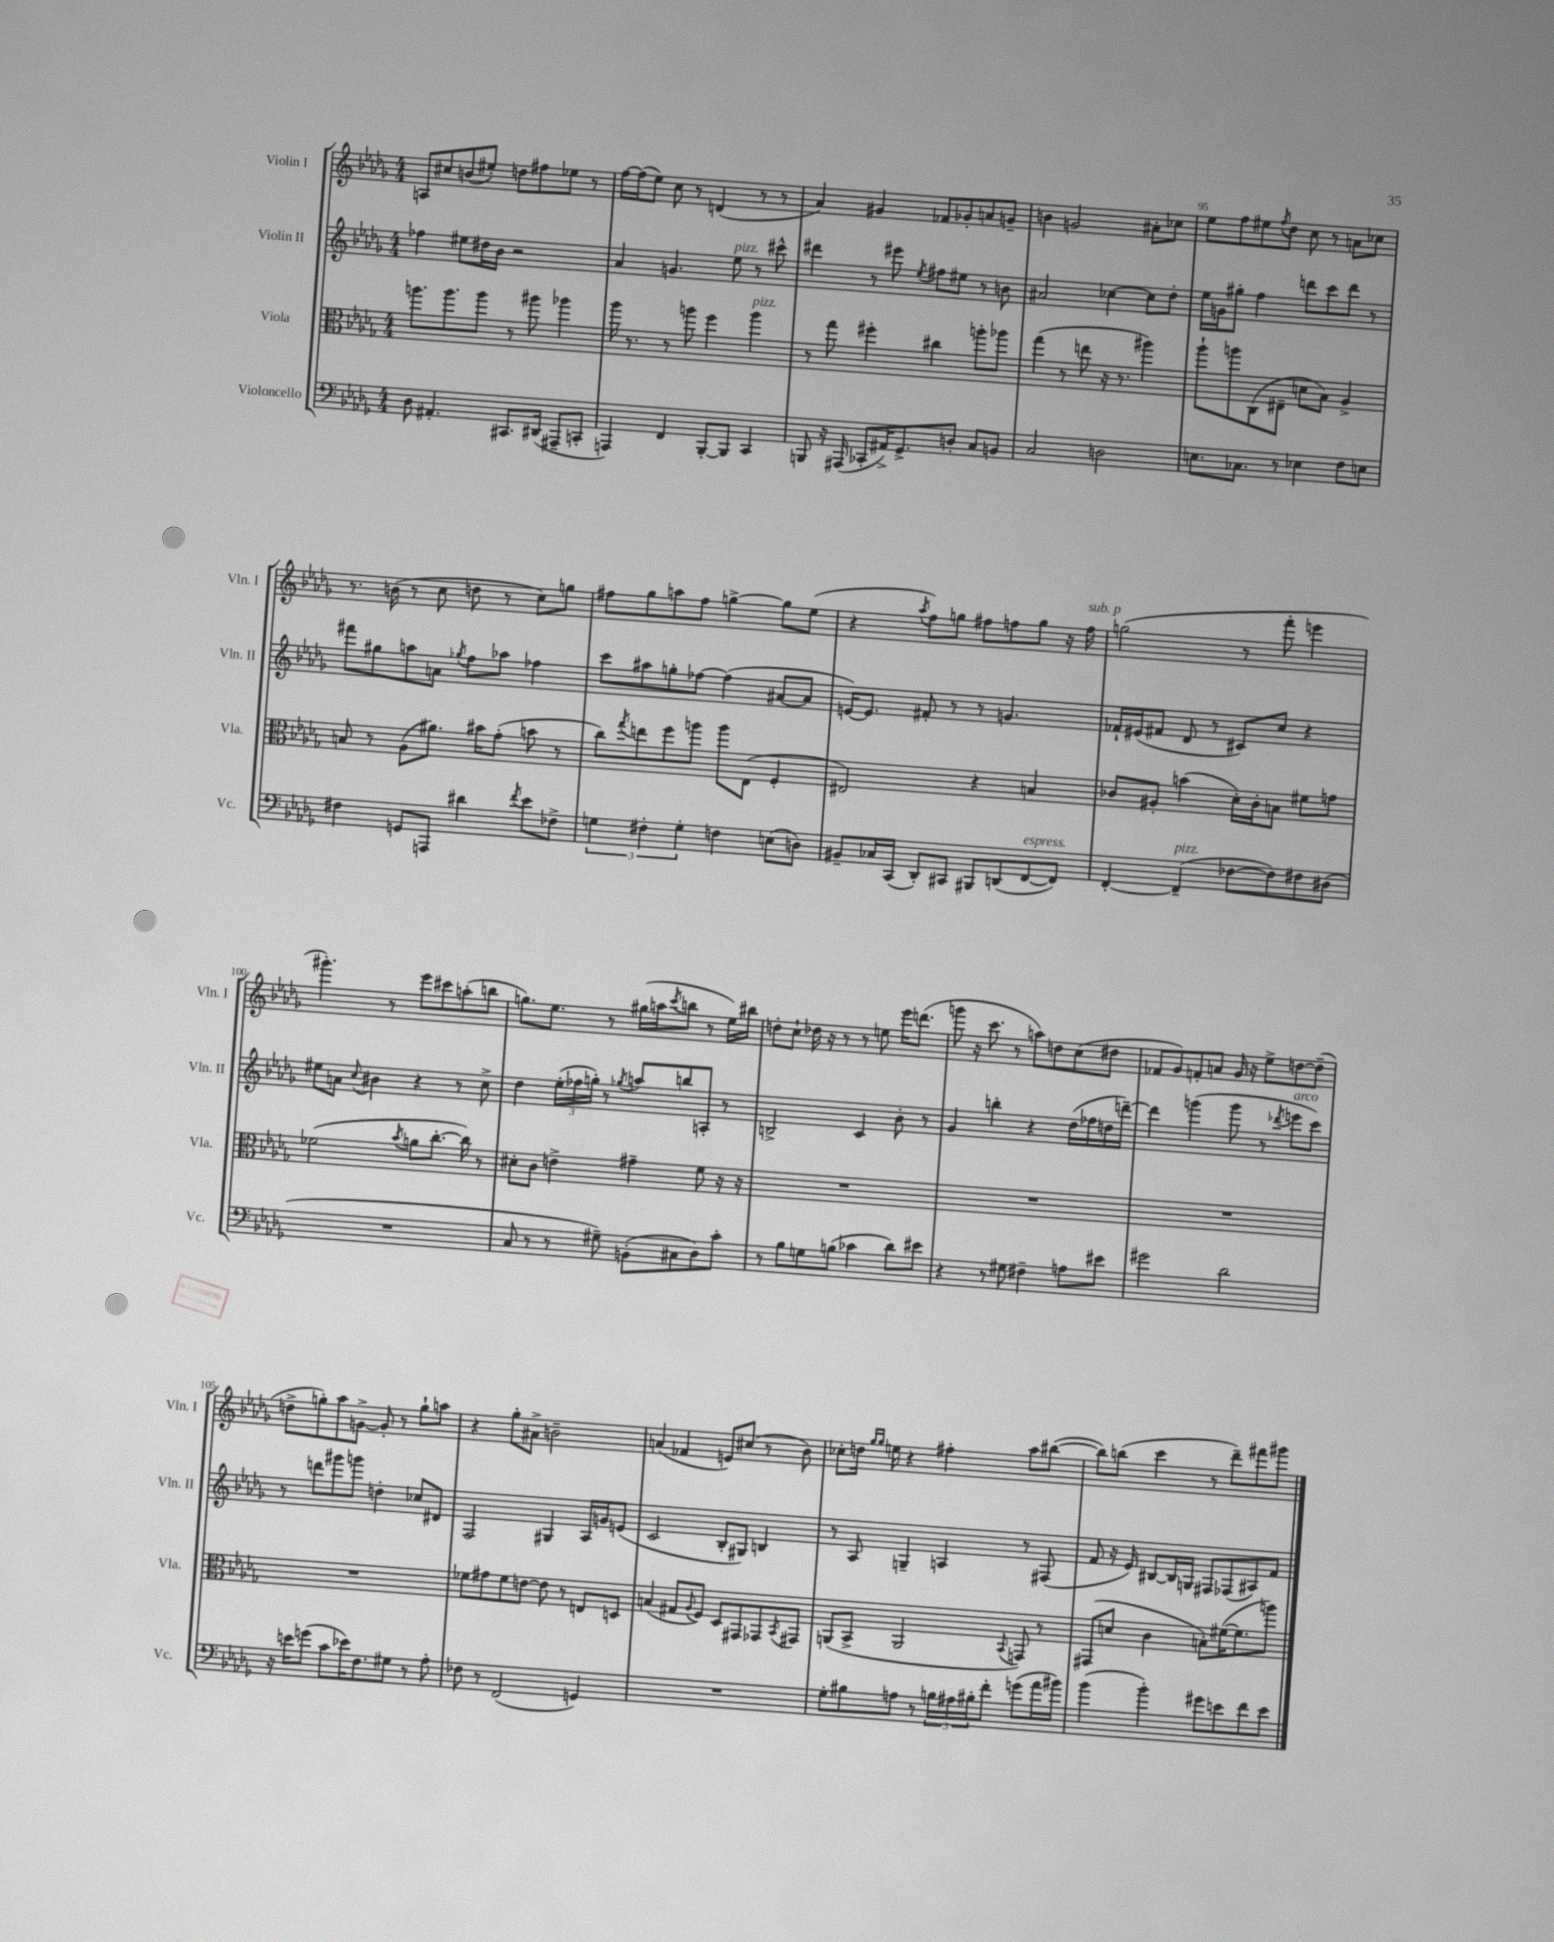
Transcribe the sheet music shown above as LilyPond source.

<<
\new StaffGroup <<
\new Staff = "s0" \with { instrumentName = "Violin I" shortInstrumentName = "Vln. I" } {
    \clef treble \key des \major \numericTimeSignature \time 4/4
    a8 cis''8 b'8( eis''8-.) d''8 fis''8 ees''8 r8 |
    f''16~ f''16( ees''8) c''8 r8 d'4( r8 r8 |
    aes'4) gis'4 fes'8 ges'8-. a'8 g'8-- |
    b'4 g'2 ais'8-. ces''8 |
    ees''8 f''8 eis''8 \acciaccatura { f''8 } des''8 c''8 r8 a'8 ces''8 |
    r8. b'16( r8 c''8 d''8 r8 c''8) g''8 |
    fis''8 ges''8 a''8 fis''8 g''4~-> g''8 ees''8( |
    r4 \acciaccatura { aes''8 } f''8) g''8 fis''8 f''8 g''8 r16 f''16^\markup { \italic "sub. p" } |
    g''2( r8 f'''8-. e'''4 |
    gis'''4.-.) r8 ees'''8 cis'''8 a''8-.( b''8 |
    g''8.) ees''8. r8 gis''16( a''16 \acciaccatura { c'''8 } b''8 r8 ees''16) bis''16 |
    d''8-. c''8-! des''16 r16 r8 r8 e''8 ees'''16 d'''8.( |
    g'''8 r16 c'''8. r8 a''8) d''8 c''8( dis''8 |
    fes'8 ges'8) f'8-. a'8 ges'16 r16 ees''8-> d''8~ d''8--( |
    d''8-> g''8-.) aes''8 g'8~-> g'8-. r8 g''8-! a''8 |
    r4 ges''8-. ais'8-> b'2-- |
    a'4( fes'4 e'8) cis''8( r8 bes'8) |
    ces''8-. d''16 \grace { ges''16 ges''16 } e''16 r4 fis''4-. aes''8 bis''8~( |
    bis''8) b''8( c'''4 r8 des'''8--) fis'''8 gis'''8 \bar "|." |
}
\new Staff = "s1" \with { instrumentName = "Violin II" shortInstrumentName = "Vln. II" } {
    \clef treble \key des \major \numericTimeSignature \time 4/4
    fes''4 eis''8 dis''16 bes'16 r2 |
    aes'4 g'4. ees''8^\markup { \italic "pizz." } r8 cis'''8-^ |
    dis'''4 r8 eis'''8 \acciaccatura { ees''8 } fis''8 eis''8 r8 b'8 |
    ais'2 ces''4~ ces''8 des''8-. |
    ees''16 g'16 gis''8-. f''4 d'''8 c'''8 d'''8 r8 |
    fis'''8 gis''8 a''8 a'8 \acciaccatura { ges''8 } f''8 aes''8 fes''4 |
    c'''8 ais''8 g''8-. fes''8~ fes''4( ais'8~ ais'8 |
    e'16~) e'8. fis'8-. r8 r8 g'4. |
    fes'16-! eis'16( fis'8 des'8 r8 cis'8) c''8 r4 |
    eis''8 a'8 \appoggiatura { c''8 } bis'4 r4 r8 c''8-> |
    des''4 \tuplet 3/2 { ees''16-.( fes''16 g''16-.) } r8 \acciaccatura { ges''8 } a''8 b''8 a8-. r8 |
    b2-> c'4 bes'8-. r8 |
    ges'4 b''4-. r4 des''16( fes''16 d''16 d'''16~--) |
    d'''4 g'''4( g'''8 r8 \acciaccatura { des'''8 } e'''8^\markup { \italic "arco" } c'''8) |
    r8 d'''8 gis'''8 g'''8 d''4-. ces''8 dis'8 |
    f2 gis4 aes16 g'16 e'8( |
    c'2 bes8-. gis8) b4 |
    r8 aes8 g4-- a4 r8 fis8( |
    f'8 r16 ees'16) bis8~ bis16 g16 fis8 fes8( ais8) f'8 \bar "|." |
}
\new Staff = "s2" \with { instrumentName = "Viola" shortInstrumentName = "Vla." } {
    \clef alto \key des \major \numericTimeSignature \time 4/4
    a''8. a''8. a''8 r8 ais''8 aes''4 |
    aes''16 r8. r8 a''8 f''4 a''4^\markup { \italic "pizz." } |
    r8 ges''8 fis''4-. cis''4 a''8-. aes''8 |
    ges''4( r8 e''8 r16 r8. ais''4) |
    aes''8-! a''8 c8( eis8-- d'8 bes8) aes4-> |
    b8 r8 aes8( ais'8.) bis'16 ges'8-.( b'8 r8 |
    c''8) \acciaccatura { ges''8 } e''8 f''8 a''8 a''8 ees8( f4-. |
    eis2) r4 b4 |
    ces'8 ais8-. b'4( des'16-.) ces'16-. b8 fis'8 g'8 |
    fes'2( \acciaccatura { bes'8 } a'8 c''8.~-. c''16) r8 |
    dis'8-. c'8 e'4-> gis'4-- f'8 r16 r16 |
    R1 |
    R1 |
    R1 |
    R1 |
    fes'8 gis'8 fes'8 e'8~ e'8 r8 e8 d8 |
    b4( gis8 \appoggiatura { aes8 } f8) des8 gis,8 ges,8 \acciaccatura { bes,8 } gis,8 |
    a,8( bes,8-> a,2 \appoggiatura { bes,8 } g,8) r8 |
    gis,8( d'8 c'4 b8-.) fis'16~( fis'8. a''8) \bar "|." |
}
\new Staff = "s3" \with { instrumentName = "Violoncello" shortInstrumentName = "Vc." } {
    \clef bass \key des \major \numericTimeSignature \time 4/4
    des8 ais,4.-. cis,8. dis,16( ais,,8-- c,8-. |
    a,,4) f,4 bes,,8~-. bes,,8 c,4 |
    b,,8 r16 ais,,16( ces,8-. ais,16->) ges,8.-> d8-. c8 b,8 |
    c2 d2 |
    e8. ces8. r8 ees4 f8 e8 |
    fis4 g,8 a,,8 dis'4 \acciaccatura { f'8 } ees'8 fes8-> |
    \tuplet 3/2 { g4 fis4-. g4-. } f4 e8( d8) |
    bis,8-- ces16 c,16( des,8-.) cis,8 bis,,8 d,8( f,8~^\markup { \italic "espress." } f,8) |
    f,4~-. f,4--^\markup { \italic "pizz." }( fes8~ fes8) fis8 dis8( |
    R1 |
    c8 r8 r8 gis8--) b,8-.( cis8 des8) c'8-. |
    r8 bes8 g8 b8( ces'4 des'8) eis'8 |
    r4 r8 gis8 fis4-- a8 eis'8 |
    gis'2 des'2 |
    r16 e'16 g'8( c'8 ees'16) f8. gis8 r8 aes8-. |
    fes8 r8 f,2( g,4) |
    R1 |
    ges8-. bis8 a8 r8 \tuplet 3/2 { b16 ais16 bis16-. } f'8-. g'8( aes'16 bis'16) |
    bes'4( bes'4-.) gis'8 e'8 f'8 e'8 \bar "|." |
}
>>
>>
\layout { \context { \Score currentBarNumber = #91 \override BarNumber.break-visibility = ##(#f #t #t) barNumberVisibility = #(every-nth-bar-number-visible 5) } }
